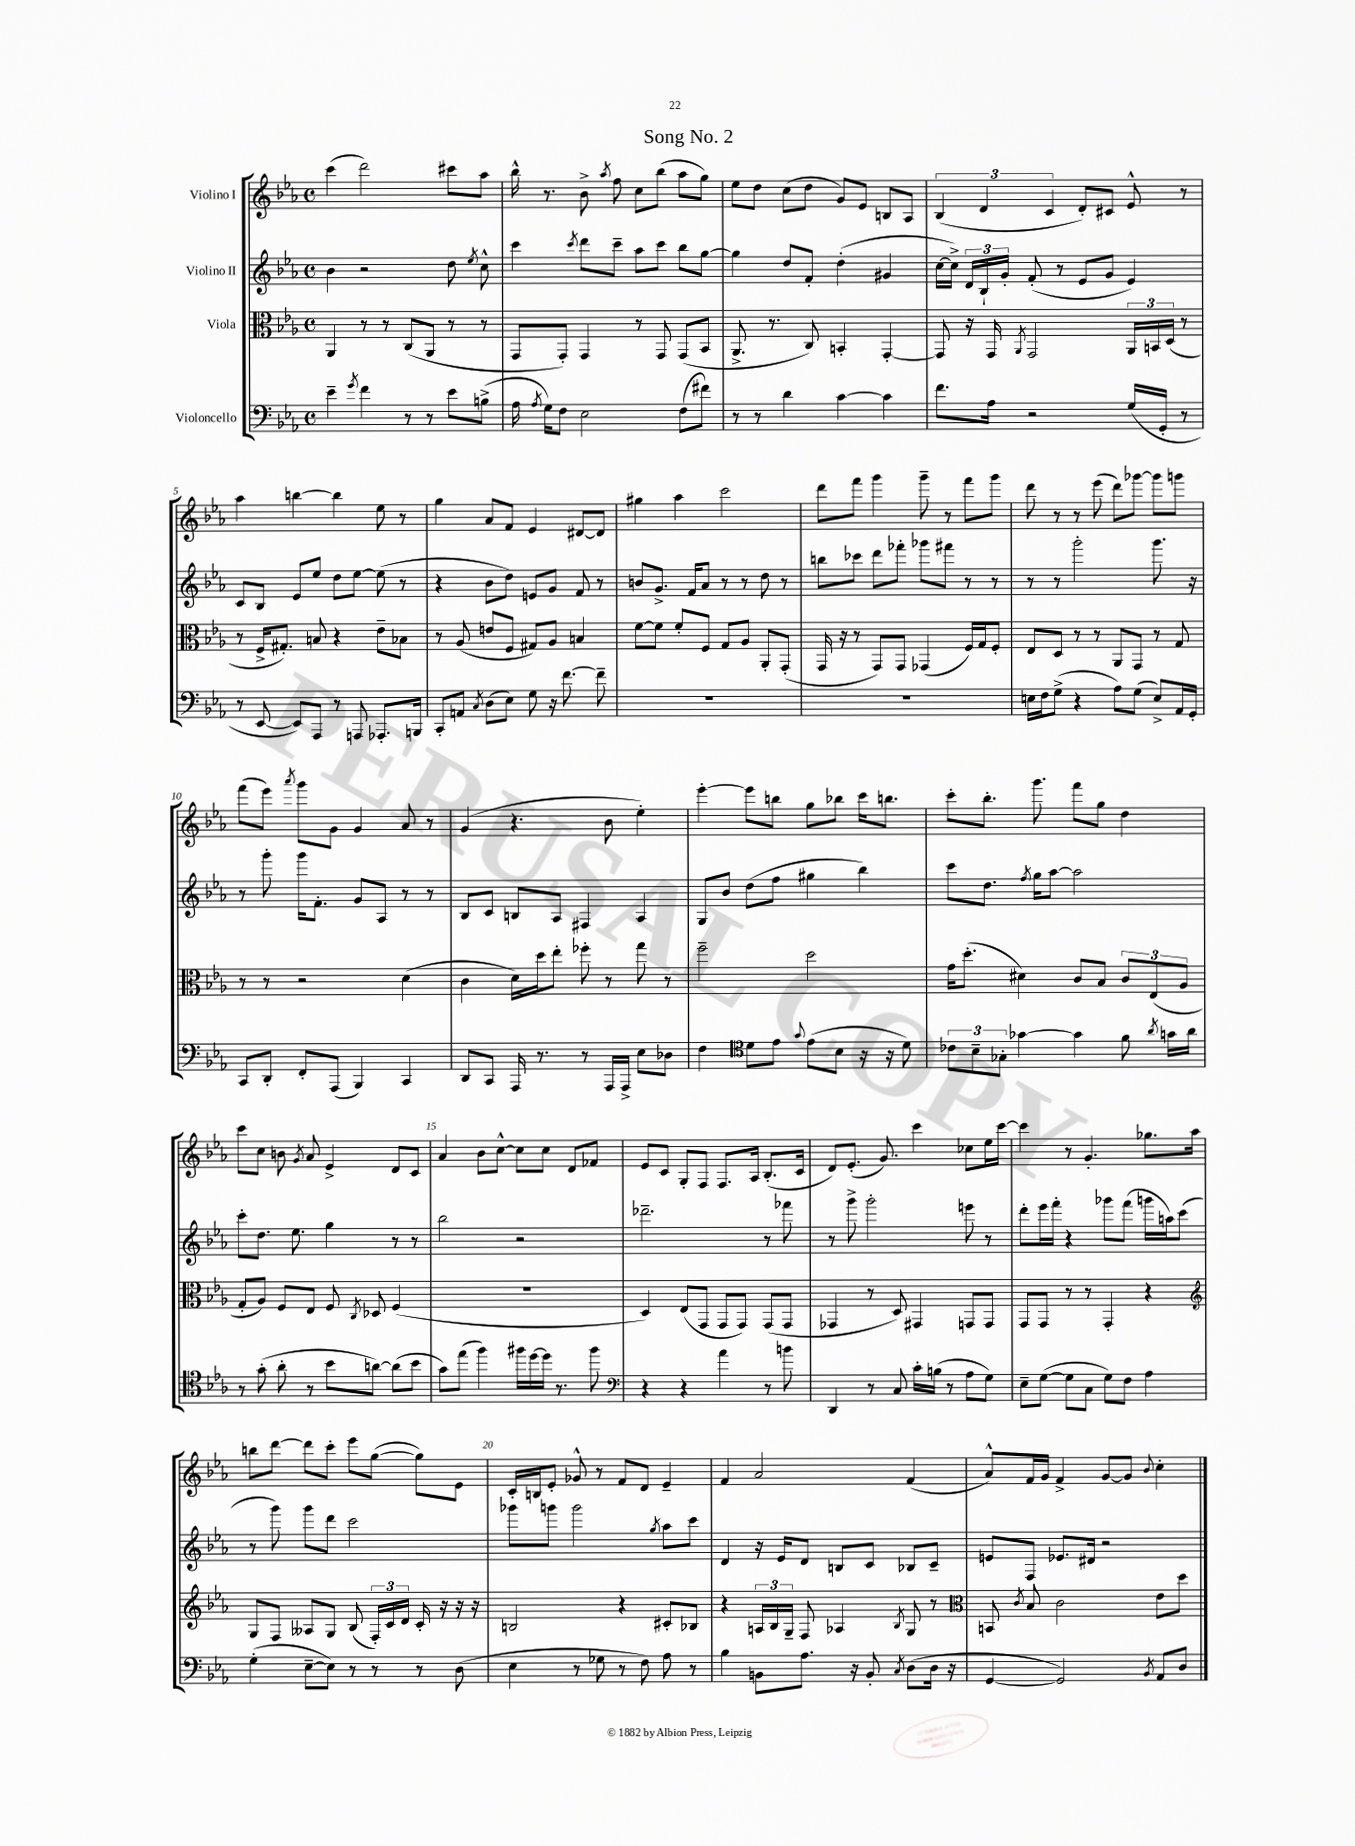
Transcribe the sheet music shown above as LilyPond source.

\header { title = "Song No. 2" }
<<
\new StaffGroup <<
\new Staff = "s0" \with { instrumentName = "Violino I" } {
    \clef treble \key ees \major \defaultTimeSignature \time 4/4
    \autoBeamOff c'''4( d'''2) cis'''8[ aes''8] |
    bes''16-^ r8. bes'8-> \acciaccatura { aes''8 } f''8 c''8[ bes''8]( aes''8[ g''8]) |
    ees''8[ d''8] c''8[( d''8] g'8[) ees'8] b8[ aes8] |
    \tuplet 3/2 { bes4( d'4 c'4 } d'8[-.) cis'8] ees'8-^ r8 |
    aes''4 b''4~ b''4 ees''8 r8 |
    g''4 aes'8[ f'8] ees'4 dis'8[~ dis'8] |
    gis''4 aes''4 c'''2 |
    d'''8[ f'''8] g'''4 g'''8-- r8 f'''8[ g'''8] |
    d'''8 r8 r8 ees'''8( d'''8[) ges'''8]~ ges'''8[ g'''8] |
    f'''8[( ees'''8]) \acciaccatura { aes'''8 } g'''8[ g'8] g'4 aes'8 r8 |
    g'4( r4. bes'8 ees''4-.) |
    ees'''4~-. ees'''8[ b''8] g''8[ bes''8] c'''16[ b''8.] |
    c'''8[-. bes''8.]-. g'''8. f'''8[ g''8] d''4 |
    c'''8[ c''8] b'8 \acciaccatura { g'8 } aes'8 ees'4-> d'8[ c'8] |
    aes'4 bes'8[ c''8]~-^ c''8[ c''8] d'8[ fes'8] |
    ees'8[ c'8] g8[-. f8] f8.[ aes16] bes8.[-.( c'16] |
    d'8[) ees'8.]-.( g'8.) c'''4 ces''8[ ees''16 c'''16]~ |
    c'''4 r8 g'4.-. ges''8.[ aes''16] |
    b''8[ d'''8]~ d'''8[ c'''8]-. ees'''8[ g''8]~( g''8[) ees'8] |
    c'16[-. b16 ees'8]-. ges'8-^ r8 f'8[ d'8] ees'4-- |
    f'4 aes'2 f'4( |
    aes'8[-^) f'16 g'16] f'4-> g'8[~ g'8] \appoggiatura { bes'8 } c''4-. \bar "|." |
}
\new Staff = "s1" \with { instrumentName = "Violino II" } {
    \clef treble \key ees \major \defaultTimeSignature \time 4/4
    \autoBeamOff bes'4 r2 d''8 \acciaccatura { ees''8 } c''8-^ |
    c'''4 \acciaccatura { c'''8 } d'''8[ c'''8]-- aes''8[ c'''8] bes''8[ g''8]~ |
    g''4 d''8[ f'8]-. d''4-.( gis'4 |
    c''16[~ c''16]->) \tuplet 3/2 { d'16[ bes16-! g'16]-. } f'8-.( r8 ees'8[ g'8] ees'4) |
    c'8[ bes8] ees'8[ ees''8] d''8[ ees''8]~ ees''8( r8 |
    r4 bes'8[ d''8]) e'8[ g'8] f'8 r8 |
    b'8[ g'8.]-> f'16[ aes'8] r8 r8 d''8 r8 |
    b''8[ ces'''8] d'''8[ fes'''8]-. ges'''8[ fis'''8] r8 r8 |
    r8 r8 g'''2-. g'''8. r16 |
    r8 g'''8-. g'''16[ f'8.]-. g'8[ aes8] r8 r8 |
    bes8[ c'8] b8[ aes8] fis4 aes4 |
    g8[ bes'8] d''8[( f''8] gis''4 bes''4) |
    c'''8[ d''8.] \acciaccatura { f''8 } g''16[ aes''8]~ aes''2 |
    c'''8[-. d''8.] ees''8. g''4 r8 r8 |
    bes''2 r2 |
    des'''2.-- r8 fes'''8 |
    r8 g'''8-> g'''2-. e'''8 r8 |
    d'''8[-. ees'''16 f'''16]-. r4 ges'''8[ f'''8]( g'''16[ a''16) c'''8]( |
    r8 g'''8) g'''8[ d'''8] c'''2 |
    ges'''8[ g'''8] g'''2 \acciaccatura { g''8 } aes''8[ c'''8] |
    d'4 r16 ees'16[ d'8] b8[ c'8] bes8[ c'8]-- |
    e'8[ f8] ees'8.[ dis'16] r2 \bar "|." |
}
\new Staff = "s2" \with { instrumentName = "Viola" } {
    \clef alto \key ees \major \defaultTimeSignature \time 4/4
    \autoBeamOff aes,4 r8 r8 c8[( aes,8] r8 r8 |
    g,8[ g,8]-.) g,4 r8 g,8 g,8[( bes,8] |
    aes,8.-> r8. c8) b,4-. g,4~-. |
    g,8 r16 g,16 \acciaccatura { aes,8 } g,2 \tuplet 3/2 { aes,16[ b,16 d16]( } r8 |
    r8 f16[-> gis8.]-.) b8 r4 ees'8[-- bes8] |
    r8 aes8( e'8[ f8] gis8[) aes8] b4 |
    f'8[~ f'8] f'8[-. f8] g8[ aes8] aes,8[-. g,8]-.( |
    g,16 r16 r8 g,8[) g,8] ges,4( f16[) g16 f8]-. |
    ees8[ d8] r8 r8 aes,8[ g,8] r8 g8 |
    r8 r8 r2 d'4( |
    c'4 d'16[) d''16 ees''8]-. fes''8-. r8 g''8 r8 |
    f''2-- d''2 |
    g'16[ d''8.]-.( dis'4) c'8[ bes8] \tuplet 3/2 { c'8[ ees8( aes8] } |
    g8[-. aes8]) f8[ ees8] f8 \acciaccatura { c8 } des8 f4( |
    R1 |
    d4) ees8[( g,8] g,8[ g,8]) g,8[( g,8] |
    ges,4 r8 d8) gis,4 g,8[ g,8] |
    g,8[ g,8] r8 r8 g,4-. r4 |
    \clef treble g8[ f8] aeses8[ g8] bes8( \tuplet 3/2 { f16[-.) c'16 d'16] } c'16-. r16 r16 r16 |
    b2 r4 cis'8[-. bes8] |
    r4 \tuplet 3/2 { a16[ bes16 g16]-- } f8 aes4 \acciaccatura { bes8 } g8 r8 |
    \clef alto b,8 \acciaccatura { c'8 } bes8 c'2 ees'8[ d''8] \bar "|." |
}
\new Staff = "s3" \with { instrumentName = "Violoncello" } {
    \clef bass \key ees \major \defaultTimeSignature \time 4/4
    \autoBeamOff ees'4-- \acciaccatura { g'8 } f'4 r8 r8 ees'8[ b8]->( |
    aes16 \acciaccatura { aes8 } g16[) f8] ees2 f8[( fis'8]) |
    r8 r8 d'4 c'4~ c'4 |
    f'8.[ aes16] r2 g16[( g,16]-. r8 |
    r8 ees,8~ ees,8[) aes,,8] r8 a,,8 aes,,8.[-. b,,16] |
    c,8[-. a,8] \acciaccatura { c8 } d8[( ees8]) g8 r16 f'8.~ f'8-- |
    R1 |
    R1 |
    e16[ f16 g8]->( r4 aes8[) g8]( e8[->) aes,16 g,16]-. |
    c,8[ d,8]-. f,8[-. aes,,8]( bes,,4) c,4 |
    d,8[ c,8] aes,,16 r8. r8 aes,,16[ aes,,16]-> ees8[ des8] |
    f4 \clef tenor d'8[ ees'8] \appoggiatura { g'8 } ees'8[( bes8] r16 r16 d'8) |
    \tuplet 3/2 { ces'8[ bes8-- ges8]-. } ges'4~ ges'4 f'8 \acciaccatura { aes'8 } g'16[ aes'16] |
    r8 g'8-.( aes'8-. r8 bes'8[ a'8]~) a'8[( bes'8] |
    g'8[) ees''8]( f''4) fis''16[ d''16~ d''16] r8. fis''8 |
    \clef bass r4 r4 aes'4 r8 b'8 |
    d,4 r8 c8 c'16[-. b16]( r8 aes8[ g8]) |
    ees8[-- g8]~( g8[ c8] g8[) f8] aes4 |
    g4-.( ees8[~-- ees8]) r8 r8 r8 d8( |
    ees4 r8 ges8 r8 f8) aes8 r8 |
    bes4 b,8[ aes8.] r16 b,8-. \acciaccatura { c8 } d8[( d16] r16 |
    g,4~ g,2) \acciaccatura { bes,8 } aes,8[ d8] \bar "|." |
}
>>
>>
\layout { \context { \Score \override BarNumber.break-visibility = ##(#f #t #t) barNumberVisibility = #(every-nth-bar-number-visible 5) } }
